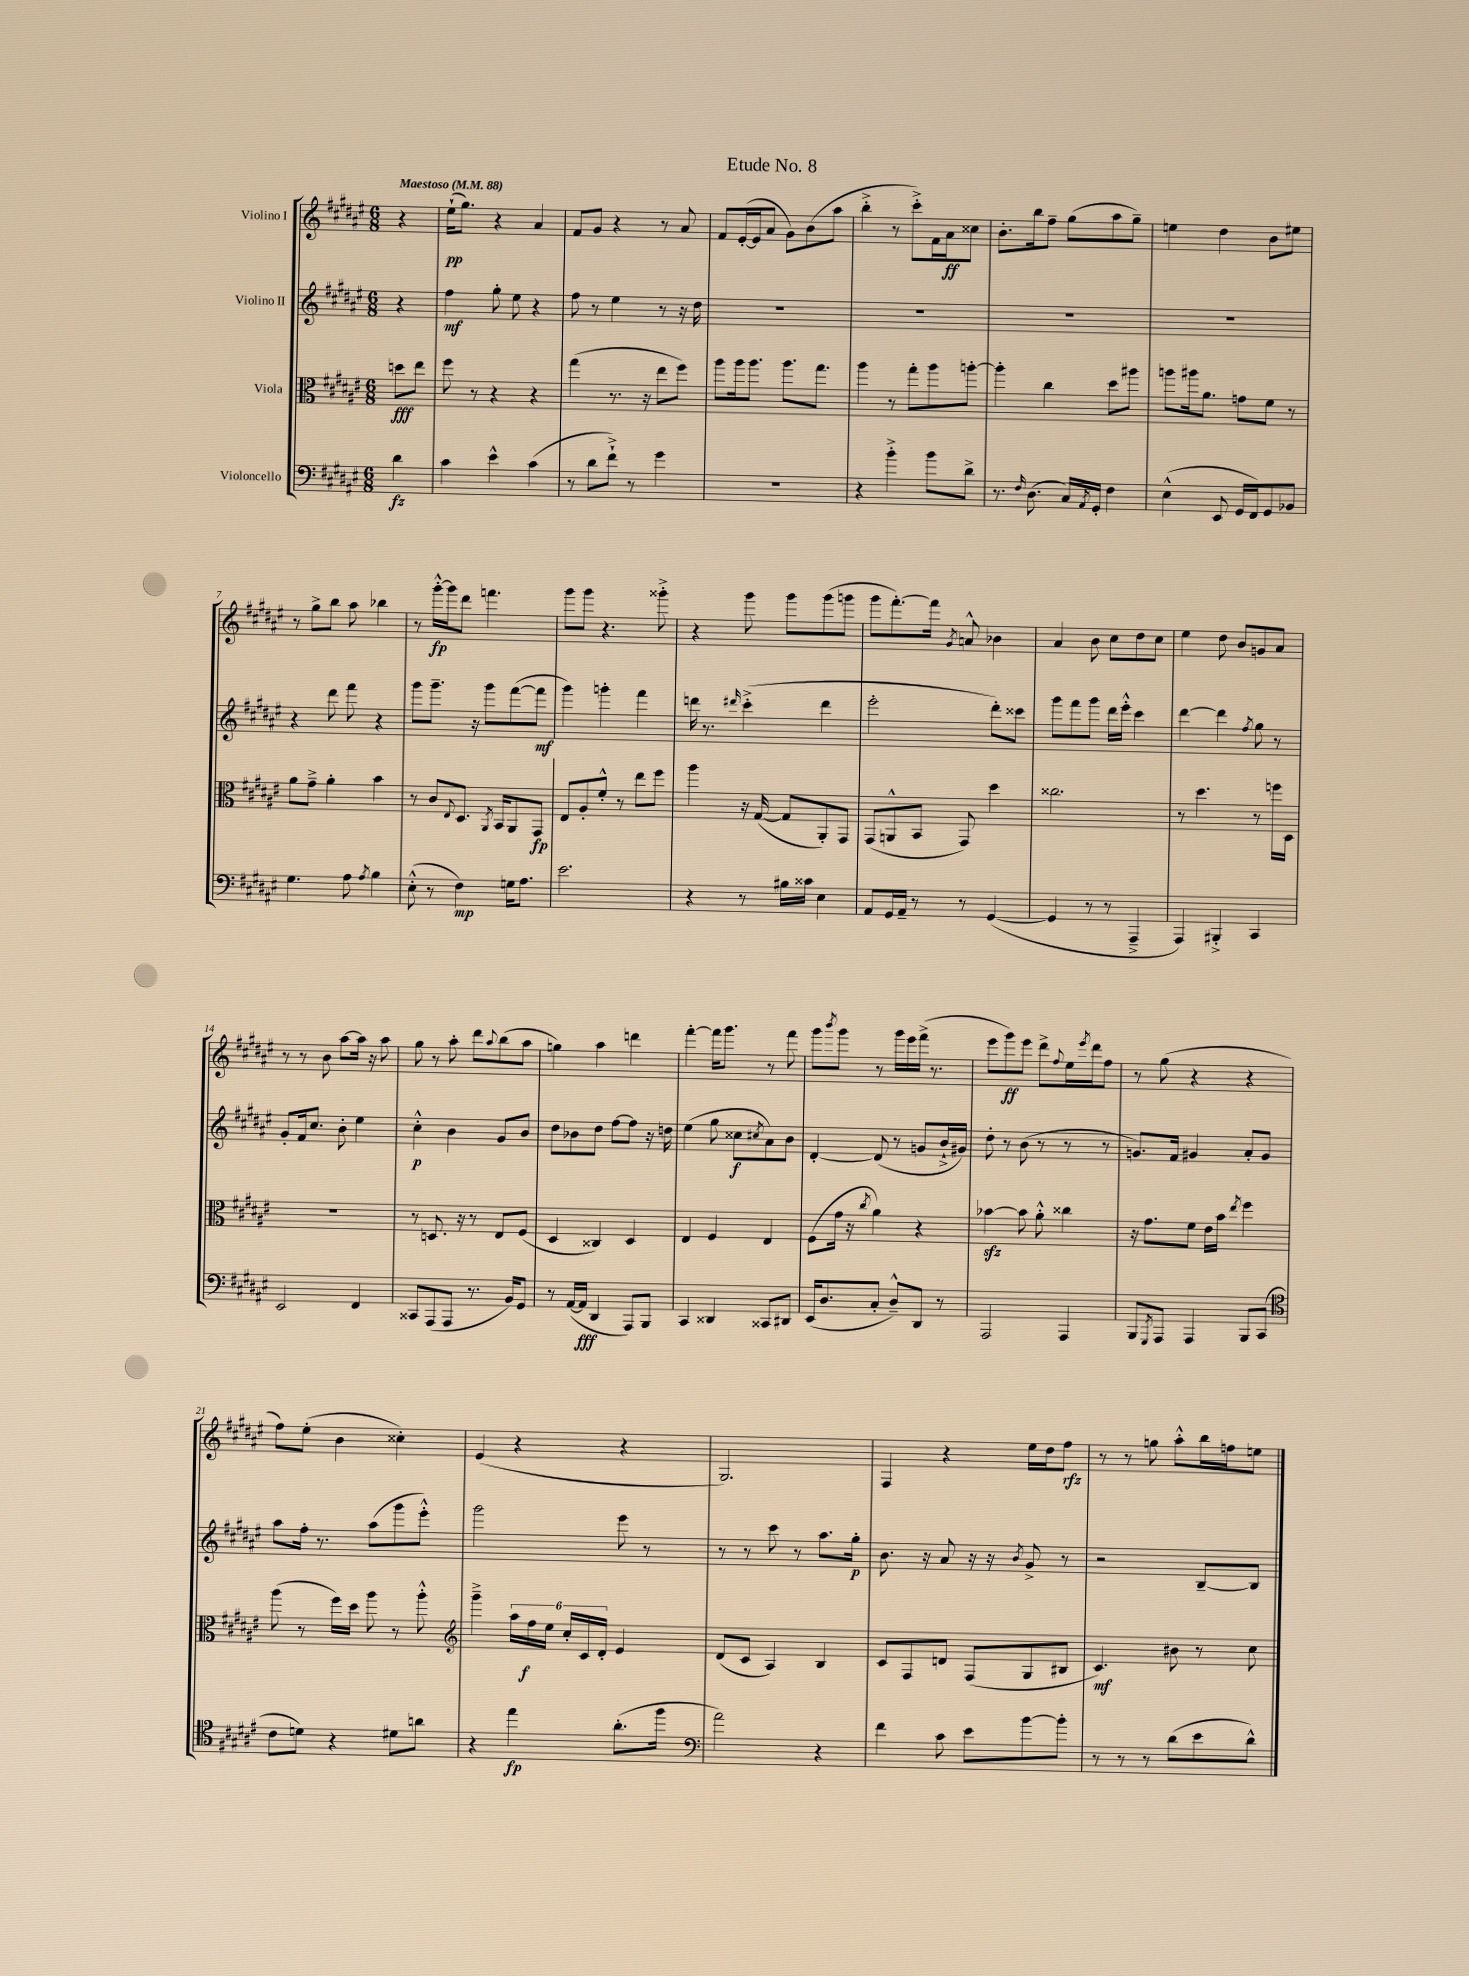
\header { title = "Etude No. 8" }
<<
\new StaffGroup <<
\new Staff = "s0" \with { instrumentName = "Violino I" } {
    \clef treble \key fis \major \numericTimeSignature \time 6/8 \partial 4 \tempo "Maestoso" 4 = 88
    r4 |
    eis''16-!\pp( gis''8.) r4 ais'4 |
    fis'8 gis'8 r4 r8 ais'8 |
    fis'8 eis'16~-.( eis'16 ais'8 gis'8) b'8( ais''8 |
    b''4-.-> r8 cis'''8-.->) fis'16 ais'16\ff cisis''8 |
    b'8.-. b''16 fis''8-- gis''8( ais''8 gis''8--) |
    e''4 dis''4 b'8 eis''8 |
    r8 gis''8-> b''8 ais''8 bes''4 |
    r8 gis'''16~-.-^\fp gis'''16 dis'''8 f'''4. |
    gis'''8 gis'''8 r4. gisis'''8-.-> |
    r4 gis'''8 gis'''8 gis'''8( g'''8 |
    gis'''8 fis'''8.~-.) fis'''16 \acciaccatura { gis'8 } a'8-^ bes'4 |
    ais'4 b'8 cis''8 dis''8 cis''8 |
    eis''4 dis''8 b'8 g'8 ais'8 |
    r8 r8 b'8 ais''8~ ais''16 r16 ais''8 |
    gis''8 r8 ais''8-. dis'''8 \appoggiatura { ais''8 } b''8( ais''8 |
    g''4) ais''4 d'''4 |
    fis'''4~-. fis'''16 gis'''8. r8 fis'''8 |
    gis'''8 \acciaccatura { b'''8 } gis'''8 r8 gis'''16 eis'''16 fis'''16->( r8. |
    eis'''8 gis'''8\ff) eis'''8 dis'''8-> \appoggiatura { fis''8 } eis''16 \acciaccatura { eis'''8 } dis'''16 fis''8 |
    r8 gis''8( r4 r4 |
    fis''8) eis''8-.( b'4 cisis''4-.) |
    eis'4( r4 r4 |
    gis2.) |
    fis4 r4 eis''16 dis''16 fis''8\rfz |
    r8 r8 g''8 ais''8-.-^ b''16 f''16 e''8 \bar "|." |
}
\new Staff = "s1" \with { instrumentName = "Violino II" } {
    \clef treble \key fis \major \numericTimeSignature \time 6/8 \partial 4
    r4 |
    fis''4\mf gis''8-. eis''8 r4 |
    fis''8 r8 eis''4 r8 r16 dis''16 |
    R2. |
    R2. |
    R2. |
    R2. |
    r4 dis'''8 fis'''8 r4 |
    gis'''8 gis'''8.-- r16 gis'''8 fis'''8~( fis'''8\mf |
    gis'''4) g'''4-. fis'''4 |
    d'''16 r8. \grace { dis'''16 } cis'''4-.->( dis'''4 |
    eis'''2-. dis'''8-.) cisis'''8 |
    gis'''8 fis'''8 gis'''8 dis'''16 eis'''16-.-^ cis'''4 |
    dis'''4~ dis'''4 \acciaccatura { fis''8 } gis''8 r8 |
    gis'8-. fis'16 cis''8. b'8-. eis''4 |
    cis''4-.-^\p b'4 gis'8 b'8 |
    dis''8 bes'8 dis''8 fis''8~ fis''8 r16 d''16 |
    eis''4( gis''8 cisis''8\f \acciaccatura { cis''8 } ais'8) b'8 |
    dis'4~-. dis'8( r8 g'8 b'16-!-> gis'16) |
    dis''8-. r8 b'8( r8 r8 r8 |
    g'8.) fis'16 gis'4 ais'8-. gis'8 |
    ais''8 fis''16-. r8. ais''8( gis'''8 eis'''8-.-^) |
    gis'''2 eis'''8 r8 |
    r8 r8 cis'''8 r8 ais''8. gis''16-.\p |
    b'8. r16 ais'8 r16 r16 \acciaccatura { b'8 } gis'8-> r8 |
    r2 b8~-- b8 \bar "|." |
}
\new Staff = "s2" \with { instrumentName = "Viola" } {
    \clef alto \key fis \major \numericTimeSignature \time 6/8 \partial 4
    d''8\fff eis''8 |
    fis''8 r8 r4 r4 |
    gis''4( r8. r16 eis''8 fis''8) |
    ais''8 ais''16 ais''8. ais''8. gis''8. |
    ais''4 r8 gis''8-. ais''8 a''8~-. |
    a''4-. cis''4 dis''8 ais''8 |
    a''8 ais''16 ais'8. g'8 fis'8 r8 |
    ais'8 gis'8---> ais'4-. b'4 |
    r8 cis'8 \appoggiatura { eis8 } dis8. \acciaccatura { ais,8 } b,16 ais,8 gis,8\fp |
    eis8 ais8-. fis'8-.-^ r8 eis''8 fis''8 |
    ais''4 r16 gis16~( gis8 ais,8-.) gis,8 |
    gis,8( a,8-^ b,8 gis,8) dis''4 |
    cisis''2. |
    r8 dis''4. r8 f''16 dis16 |
    R2. |
    r8 d8. r16 r8 eis8 fis8( |
    dis4 cisis4) dis4 |
    eis4 fis4 eis4 |
    fis8( gis'16 r16 \acciaccatura { cis''8 } ais'4) r4 |
    bes'4~\sfz bes'8 ais'8-.-^ cisis''4 |
    r16 gis'8. fis'8 eis'16 b'16 \acciaccatura { eis''8 } fis''4 |
    ais''8( r8 fis''16) dis''16 ais''8 r8 ais''8-.-^ |
    \clef treble gis'''4---> \tuplet 6/4 { ais''16 fis''16\f eis''16 cis''16-. cis'16 dis'16-. } eis'4 |
    dis'8( cis'8 ais4) b4 |
    cis'8 fis8 d'8 fis8( gis8 bis8 |
    cis'4.\mf) bis'8 r8 cis''8 \bar "|." |
}
\new Staff = "s3" \with { instrumentName = "Violoncello" } {
    \clef bass \key fis \major \numericTimeSignature \time 6/8 \partial 4
    dis'4\fz |
    cis'4 eis'4-^ cis'4( |
    r8 dis'8 fis'8-!->) r8 gis'4 |
    R2. |
    r4 b'4-.-> b'8 dis'8-> |
    r8. \grace { fis16 } dis8.( cis16) \acciaccatura { ais,8 } gis,16-. fis4 |
    eis4-^( eis,8 gis,16 fis,16) gis,8 bes,8 |
    gis4. ais8 \acciaccatura { ais8 } b4 |
    eis8-.-^( r8 fis4\mp) g16 ais8. |
    eis'2. |
    r4 r8 bis16 cisis'16 eis4 |
    ais,8 gis,16 ais,16-- r8 r8 gis,4~( |
    gis,4 r8 r8 ais,,4---> |
    ais,,4) bis,,4-.-> cis,4 |
    eis,2 fis,4 |
    cisis,8 ais,,8( ais,,8 r8. b,16) gis,8 |
    r8 ais,16~( ais,16\fff dis,4 ais,,8) b,,8 |
    cis,4 disis,4 cisis,8 dis,8 |
    eis,16( dis8. cis8-. dis8---^) dis,8 r8 |
    ais,,2 ais,,4 |
    b,,8 \acciaccatura { gis,,8 } ais,,8 ais,,4 b,,8 cis,8( |
    \clef tenor cis'8 d'8) r4 dis'8 a'8 |
    r4 eis''4\fp ais'8.-.( fis''16 |
    \clef bass ais'2) r4 |
    fis'4 cis'8 eis'8 b'8~ b'8-. |
    r8 r8 r8 dis'8( eis'8 dis'8-^) \bar "|." |
}
>>
>>
